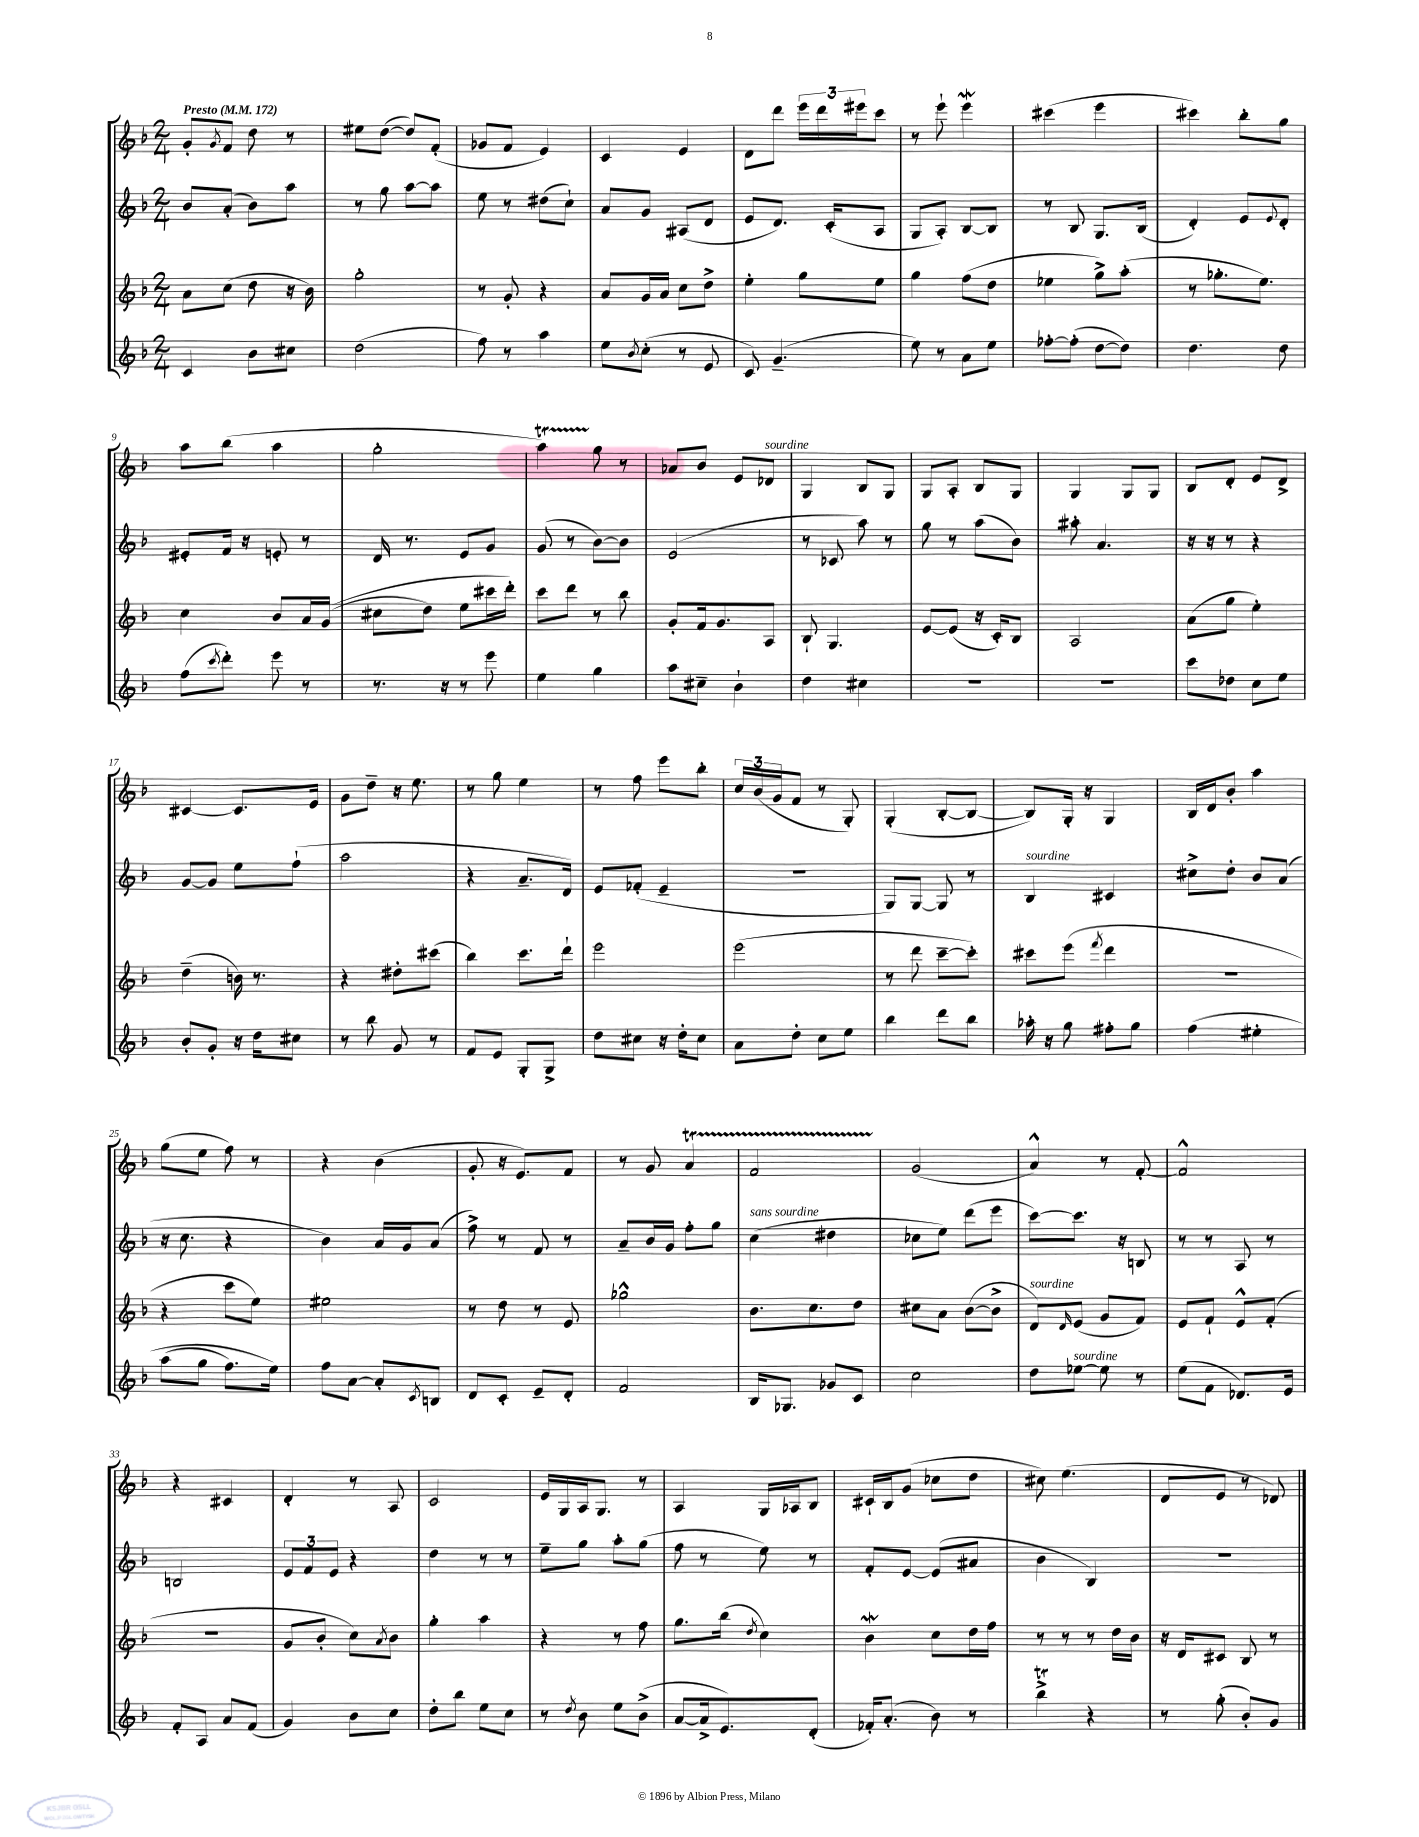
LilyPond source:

<<
\new StaffGroup <<
\new Staff = "s0" {
    \clef treble \key f \major \numericTimeSignature \time 2/4 \tempo "Presto" 4 = 172
    g'8-. \acciaccatura { g'8 } f'8 d''8 r8 |
    eis''8 d''8~( d''8) f'8-.( |
    ges'8 f'8 e'4) |
    c'4 e'4 |
    d'8 d'''8 \tuplet 3/2 { e'''16 d'''16 eis'''16 } c'''8 |
    r8 e'''8-! e'''4\mordent |
    cis'''4( e'''4 |
    cis'''4) bes''8-. g''8 |
    a''8 bes''8( a''4 |
    g''2-. |
    a''4\startTrillSpan) g''8\stopTrillSpan r8 |
    aes'8 bes'8 e'8 des'8^\markup { \italic "sourdine" } |
    g4 bes8 g8 |
    g8 a8-. bes8 g8 |
    g4 g8 g8 |
    bes8 d'8-. e'8 d'8-> |
    cis'4~ cis'8. e'16 |
    g'8 d''8-- r16 e''8. |
    r8 g''8 e''4 |
    r8 f''8 e'''8 bes''8-. |
    \tuplet 3/2 { c''16 bes'16( g'16 } f'8 r8 g8-.) |
    g4-.( bes8~-. bes8~ |
    bes8) g16-. r16 g4 |
    bes16 d'16 bes'8-. a''4 |
    g''8( e''8 f''8) r8 |
    r4 bes'4( |
    g'8-. r16 e'8.) f'8 |
    r8 g'8 a'4\startTrillSpan |
    f'2 |
    g'2\stopTrillSpan( |
    a'4-^) r8 f'8~-. |
    f'2-^ |
    r4 cis'4 |
    d'4-. r8 a8 |
    c'2 |
    e'16 g16 a16 g8. r8 |
    a4 g16 aes16 bes8 |
    cis'16-! bes16 g'8( ces''8 d''8 |
    cis''8) e''4.( |
    d'8 e'8 r8 des'8) \bar "|." |
}
\new Staff = "s1" {
    \clef treble \key f \major \numericTimeSignature \time 2/4
    bes'8 a'8-.( bes'8) a''8 |
    r8 g''8 a''8~ a''8 |
    e''8 r8 dis''8( c''8-!) |
    a'8 g'8 ais8( d'8 |
    e'8 d'8.) c'16-.( a8 |
    g8 a8-.) bes8~ bes8 |
    r8 bes8 g8. bes16( |
    d'4-.) e'8 \appoggiatura { e'8 } d'8-. |
    eis'8-. f'16 r16 e'8-. r8 |
    d'16 r8. e'8 g'8 |
    g'8( r8 bes'8~) bes'8 |
    e'2( |
    r8 ces'8 a''8) r8 |
    g''8 r8 a''8( bes'8) |
    ais''8-. a'4. |
    r16 r16 r8 r4 |
    g'8~ g'8 e''8 f''8-!( |
    a''2 |
    r4 a'8.-- d'16) |
    e'8 fes'8-.( e'4-- |
    R2 |
    g8) g8~ g8 r8 |
    bes4^\markup { \italic "sourdine" } cis'4 |
    cis''8-> d''8-. bes'8 a'8( |
    r16 c''8. r4 |
    bes'4) a'16 g'16 a'8( |
    f''8->) r8 f'8 r8 |
    a'8-- bes'16 g'16 f''8-. g''8 |
    c''4^\markup { \italic "sans sourdine" }( dis''4 |
    ces''8 e''8) d'''8( e'''8 |
    c'''8~) c'''8. r16 b8 |
    r8 r8 a8 r8 |
    b2 |
    \tuplet 3/2 { e'8 f'8 e'8 } r4 |
    d''4 r8 r8 |
    e''8-- g''8 a''8-. g''8( |
    f''8 r8 e''8) r8 |
    f'8-. e'8~ e'8( ais'8 |
    bes'4 bes4) |
    R2 \bar "|." |
}
\new Staff = "s2" {
    \clef treble \key f \major \numericTimeSignature \time 2/4
    a'8 c''8( d''8 r16 bes'16) |
    g''2-. |
    r8 g'8-. r4 |
    a'8 g'16 a'16 c''8 d''8-> |
    e''4-. g''8 e''8 |
    g''4 f''8( d''8 |
    ees''4 g''8->) a''8-.( |
    r8 ges''8.-. e''8.) |
    c''4 bes'8 a'16 g'16(\( |
    cis''8 d''8) e''8 cis'''16 d'''16-.\) |
    c'''8 d'''8 r8 bes''8 |
    g'8-. f'16 g'8. a8 |
    bes8-! g4. |
    e'8~ e'8( r16 c'16-.) bes8 |
    a2 |
    a'8( g''8 e''4-.) |
    d''4--( b'16) r8. |
    r4 dis''8-. cis'''8( |
    bes''4) c'''8. d'''16-! |
    e'''2 |
    e'''2( |
    r8 d'''8 c'''8~-- c'''8-.) |
    cis'''8 e'''8( \acciaccatura { f'''8 } d'''4 |
    R2 |
    r4 c'''8 e''8) |
    eis''2 |
    r8 d''8 r8 e'8 |
    ges''2-^ |
    bes'8. c''8. d''8 |
    cis''8 a'8 bes'8~( bes'8-> |
    d'8^\markup { \italic "sourdine" }) \grace { d'16 } e'8( g'8 f'8) |
    e'8 f'8-! e'8-^ f'8-.( |
    R2 |
    g'8 bes'8-. c''8) \acciaccatura { a'8 } bes'8 |
    g''4-. a''4 |
    r4 r8 f''8 |
    g''8. bes''16( \acciaccatura { d''8 } c''4) |
    bes'4\mordent c''8 d''16 f''16 |
    r8 r8 r8 d''16 bes'16 |
    r16 d'16 cis'8 bes8 r8 \bar "|." |
}
\new Staff = "s3" {
    \clef treble \key f \major \numericTimeSignature \time 2/4
    c'4 bes'8 cis''8 |
    d''2( |
    f''8) r8 a''4 |
    e''8 \acciaccatura { bes'8 } c''8-.( r8 e'8 |
    c'8) g'4.--( |
    e''8) r8 a'8 e''8 |
    fes''8~-. fes''8-.( d''8~ d''8) |
    d''4. d''8 |
    f''8( \acciaccatura { c'''8 } d'''8-.) e'''8 r8 |
    r8. r16 r8 e'''8 |
    e''4 g''4 |
    a''8 cis''8-- bes'4-! |
    d''4 cis''4 |
    R2 |
    R2 |
    c'''8 des''8 c''8 e''8 |
    bes'8-. g'8-. r16 d''16 cis''8 |
    r8 bes''8 g'8 r8 |
    f'8 e'8 g8-. g8-> |
    d''8 cis''8 r16 d''16-. cis''8 |
    a'8 d''8-. c''8 e''8 |
    bes''4 d'''8 bes''8 |
    aes''16-. r16 g''8 fis''8-. g''8 |
    f''4\( eis''4-. |
    a''8( g''8 f''8.) e''16\) |
    f''8 a'8~ a'8-. \acciaccatura { c'8 } b8 |
    d'8 c'8-. e'8-- d'8-. |
    f'2 |
    bes16 ges8. ges'8 c'8 |
    c''2 |
    d''8 ees''8~^\markup { \italic "sourdine" } ees''8 r8 |
    e''8( f'8 des'8.) e'16 |
    f'8-. a8 a'8 f'8( |
    g'4) bes'8 c''8 |
    d''8-. bes''8 e''8 c''8 |
    r8 \acciaccatura { d''8 } bes'8 e''8 bes'8->( |
    a'8~ a'16-> e'8.) d'8-.( |
    fes'16-.) a'8.-.( bes'8) r8 |
    bes''4->\trill r4 |
    r8 g''8-.( bes'8-.) g'8 \bar "|." |
}
>>
>>
